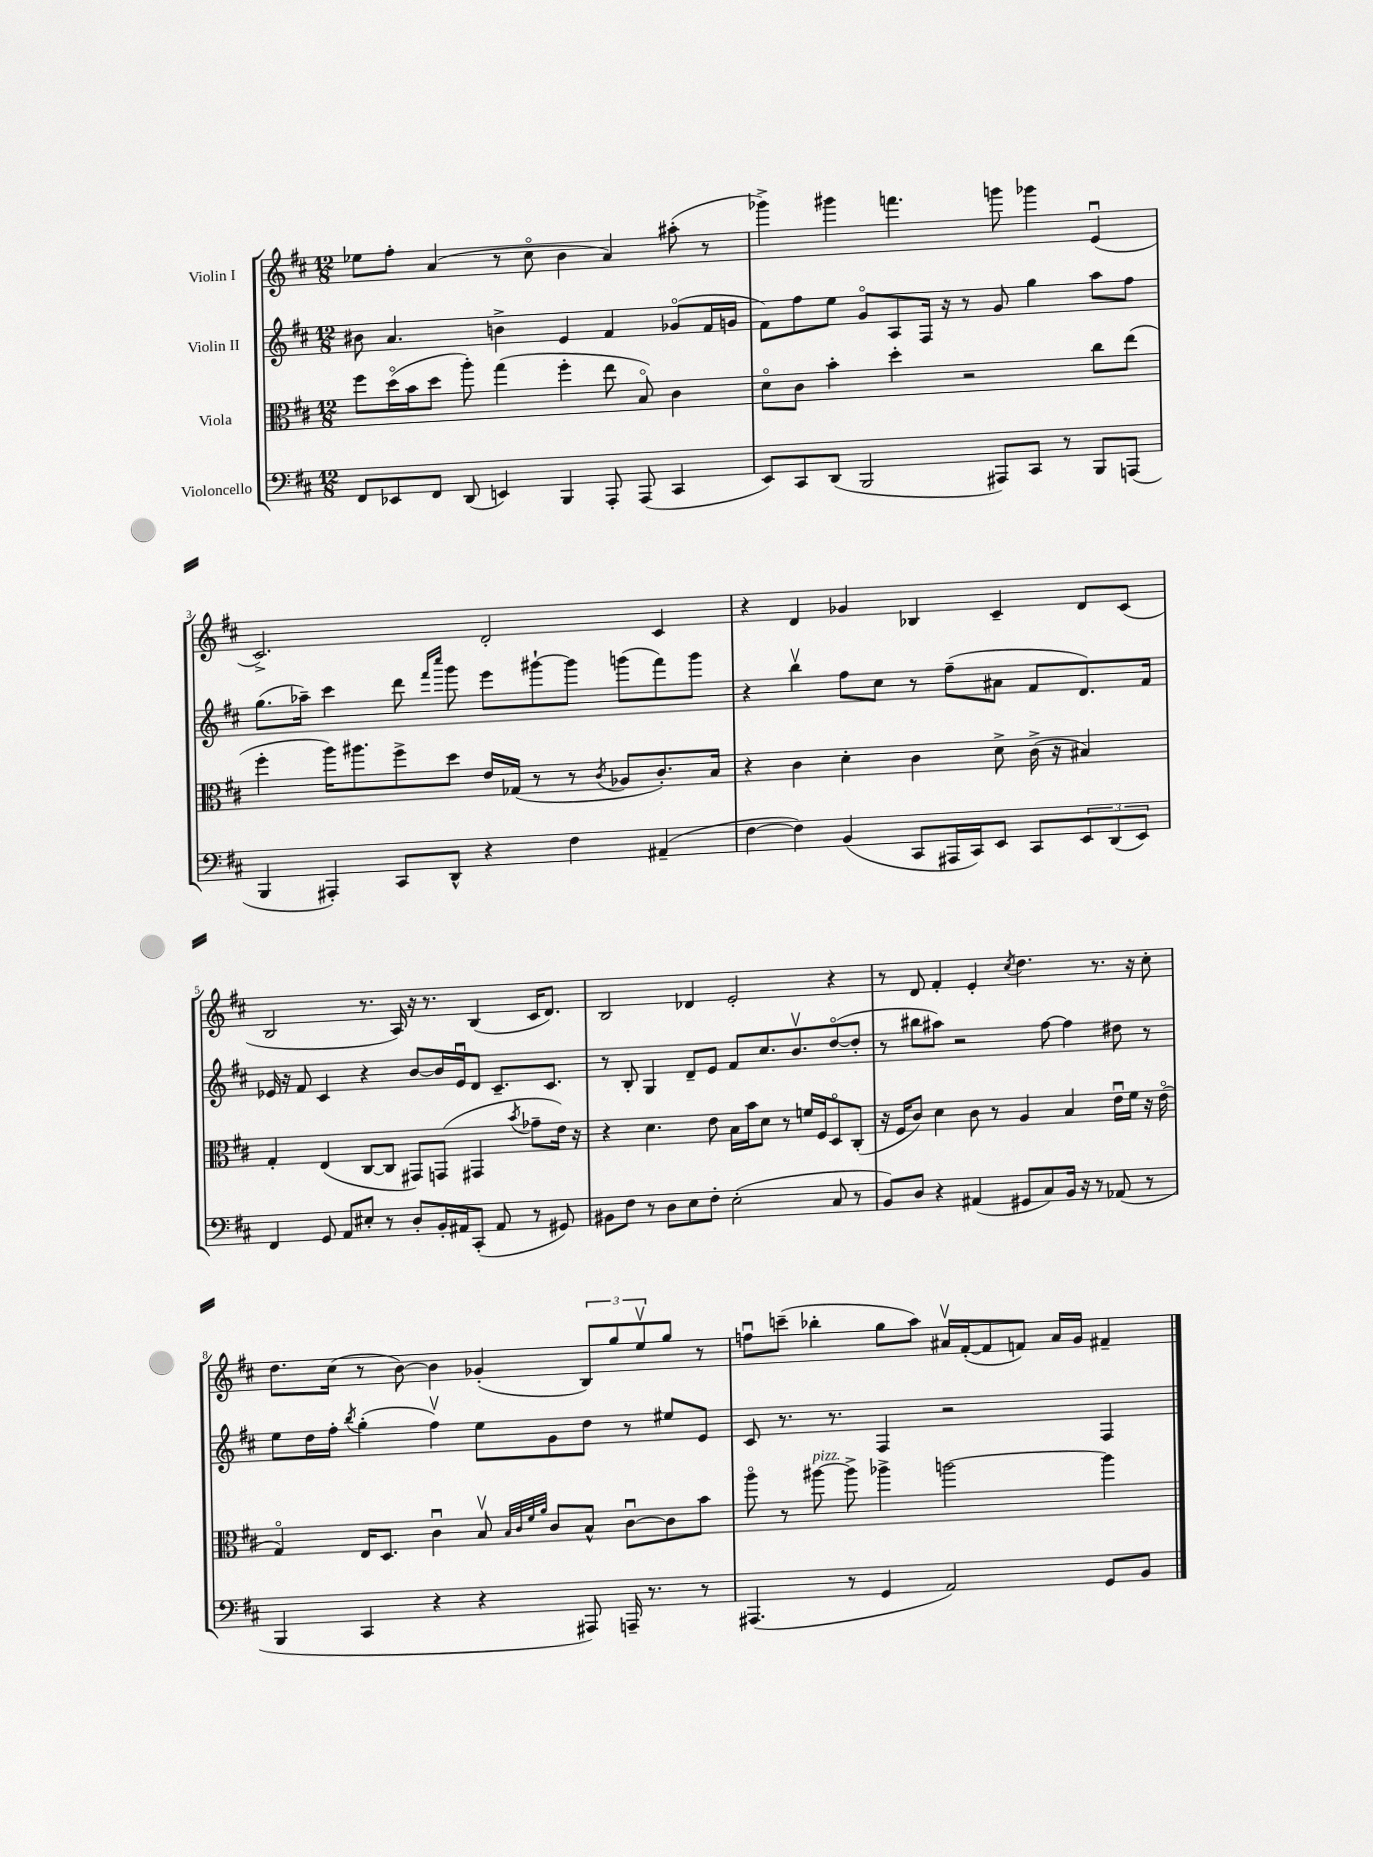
<<
\new StaffGroup <<
\new Staff = "s0" \with { instrumentName = "Violin I" } {
    \clef treble \key d \major \numericTimeSignature \time 12/8
    ees''8 fis''8-. a'4( r8 cis''8\flageolet b'4 a'4) ais''8-.( r8 |
    ges'''4->) gis'''4 f'''4. g'''8 ges'''4 e'4\downbow( |
    cis'2.->) d'2-. cis'4 |
    r4 d'4 ges'4 bes4 cis'4-- d'8 cis'8( |
    b2 r8. a16) r16 r8. b4( cis'16 d'8.) |
    b2 des'4 e'2-. r4 |
    r8 d'8 fis'4-. e'4-. \acciaccatura { cis''8 } d''4. r8. r16 cis''8-. |
    d''8. cis''16( r8 b'8~) b'4 ges'4-.( \tuplet 3/2 { b8) g''8 e''8\upbow } g''8 r8 |
    f''8\downbow c'''8--( bes''4-. g''8 a''8) ais'16\upbow fis'16~-.( fis'8 f'8) ais'16 g'16 fis'4-- \bar "|." |
}
\new Staff = "s1" \with { instrumentName = "Violin II" } {
    \clef treble \key d \major \numericTimeSignature \time 12/8
    bis'8 a'4. b'4-> e'4 fis'4 ges'8\flageolet( fis'16 g'16 |
    fis'8) fis''8 e''8 g'8\flageolet a8 fis16 r16 r8 g'8 g''4 a''8 fis''8 |
    g''8.( aes''16--) cis'''4 d'''8 \grace { fis'''16 cis''''16 } g'''8 e'''8 gis'''8~-! gis'''8 g'''8( fis'''8) g'''8 |
    r4 b''4\upbow fis''8 cis''8 r8 fis''8--( ais'8 fis'8 d'8.) fis'16 |
    ees'16 r16 fis'8 cis'4 r4 b'8~ b'16 ees'16\downbow d'8 cis'8.-- cis'8. |
    r8 b8-. g4 d'8-- e'8 fis'8 cis''8. b'8.\upbow d''8~\flageolet( d''8-. |
    r8 bis''8 ais''8) r2 fis''8~ fis''4 dis''8 r8 |
    e''8 d''16 fis''16-. \acciaccatura { b''8 } g''4-.( fis''4\upbow) e''8 g'8 d''8 r8 eis''8 e'8 |
    cis'8 r8. r8. fis4 r2 fis4 \bar "|." |
}
\new Staff = "s2" \with { instrumentName = "Viola" } {
    \clef alto \key d \major \numericTimeSignature \time 12/8
    fis''8 d''16\flageolet( b'16 d''8 a''8-.) g''4( fis''4-. e''8 b8\flageolet) cis'4 |
    d'8\flageolet cis'8 b'4-. d''4-. r2 cis''8 e''8( |
    fis''4-. a''16) ais''8. fis''8-> d''8 e'16 ges16( r8 r8 \acciaccatura { cis'8 } aes8 cis'8.-.) b16 |
    r4 cis'4 d'4-. cis'4 d'8-> cis'16->( r16 bis4) |
    g4-. e4( cis8~ cis8 gis,8) g,8( gis,4 \acciaccatura { b'8 } ges'8-- e'16) r16 |
    r4 d'4. e'8 b16 b'16 d'8 r8 f'16 fis16 d8\flageolet cis8-.( |
    r16 fis16 cis'8) d'4 cis'8 r8 a4 b4 e'16\downbow fis'16 r16 e'16\flageolet( |
    g4\flageolet) e16 d8. cis'4\downbow b8\upbow \grace { b32 cis'32 fis'32 a'32 } cis'8 b8-^ cis'8~\downbow cis'8 b'8 |
    a''8\flageolet r8 ais''8~^\markup { \italic "pizz." } ais''8-> aes''4-> a''2~ a''4 \bar "|." |
}
\new Staff = "s3" \with { instrumentName = "Violoncello" } {
    \clef bass \key d \major \numericTimeSignature \time 12/8
    fis,8 ees,8 fis,8 d,8( e,4) b,,4 a,,8-. a,,8( cis,4 |
    e,8) cis,8 d,8( b,,2 ais,,8) cis,8 r8 b,,8 a,,8( |
    b,,4 ais,,4-.) cis,8 d,8-^ r4 fis4 ais,4--( |
    fis4~ fis4) b,4( cis,8 ais,,16 cis,16) e,8 cis,8 \tuplet 3/2 { e,8 d,8( e,8) } |
    fis,4 g,8 a,8 eis8-. r8 d8-. b,16-. ais,16 cis,8-.( ais,8 r8 gis,8) |
    bis,8 fis8 r8 d8 e8 fis8-. e2-.( cis8 r8 |
    b,8) d8 r4 ais,4( gis,8 cis8) b,16 r16 r8 aes,8( r8 |
    b,,4 cis,4 r4 r4 ais,,8) a,,16-- r8. r8 |
    ais,,4.( r8 g,4 a,2) g,8 b,8 \bar "|." |
}
>>
>>
